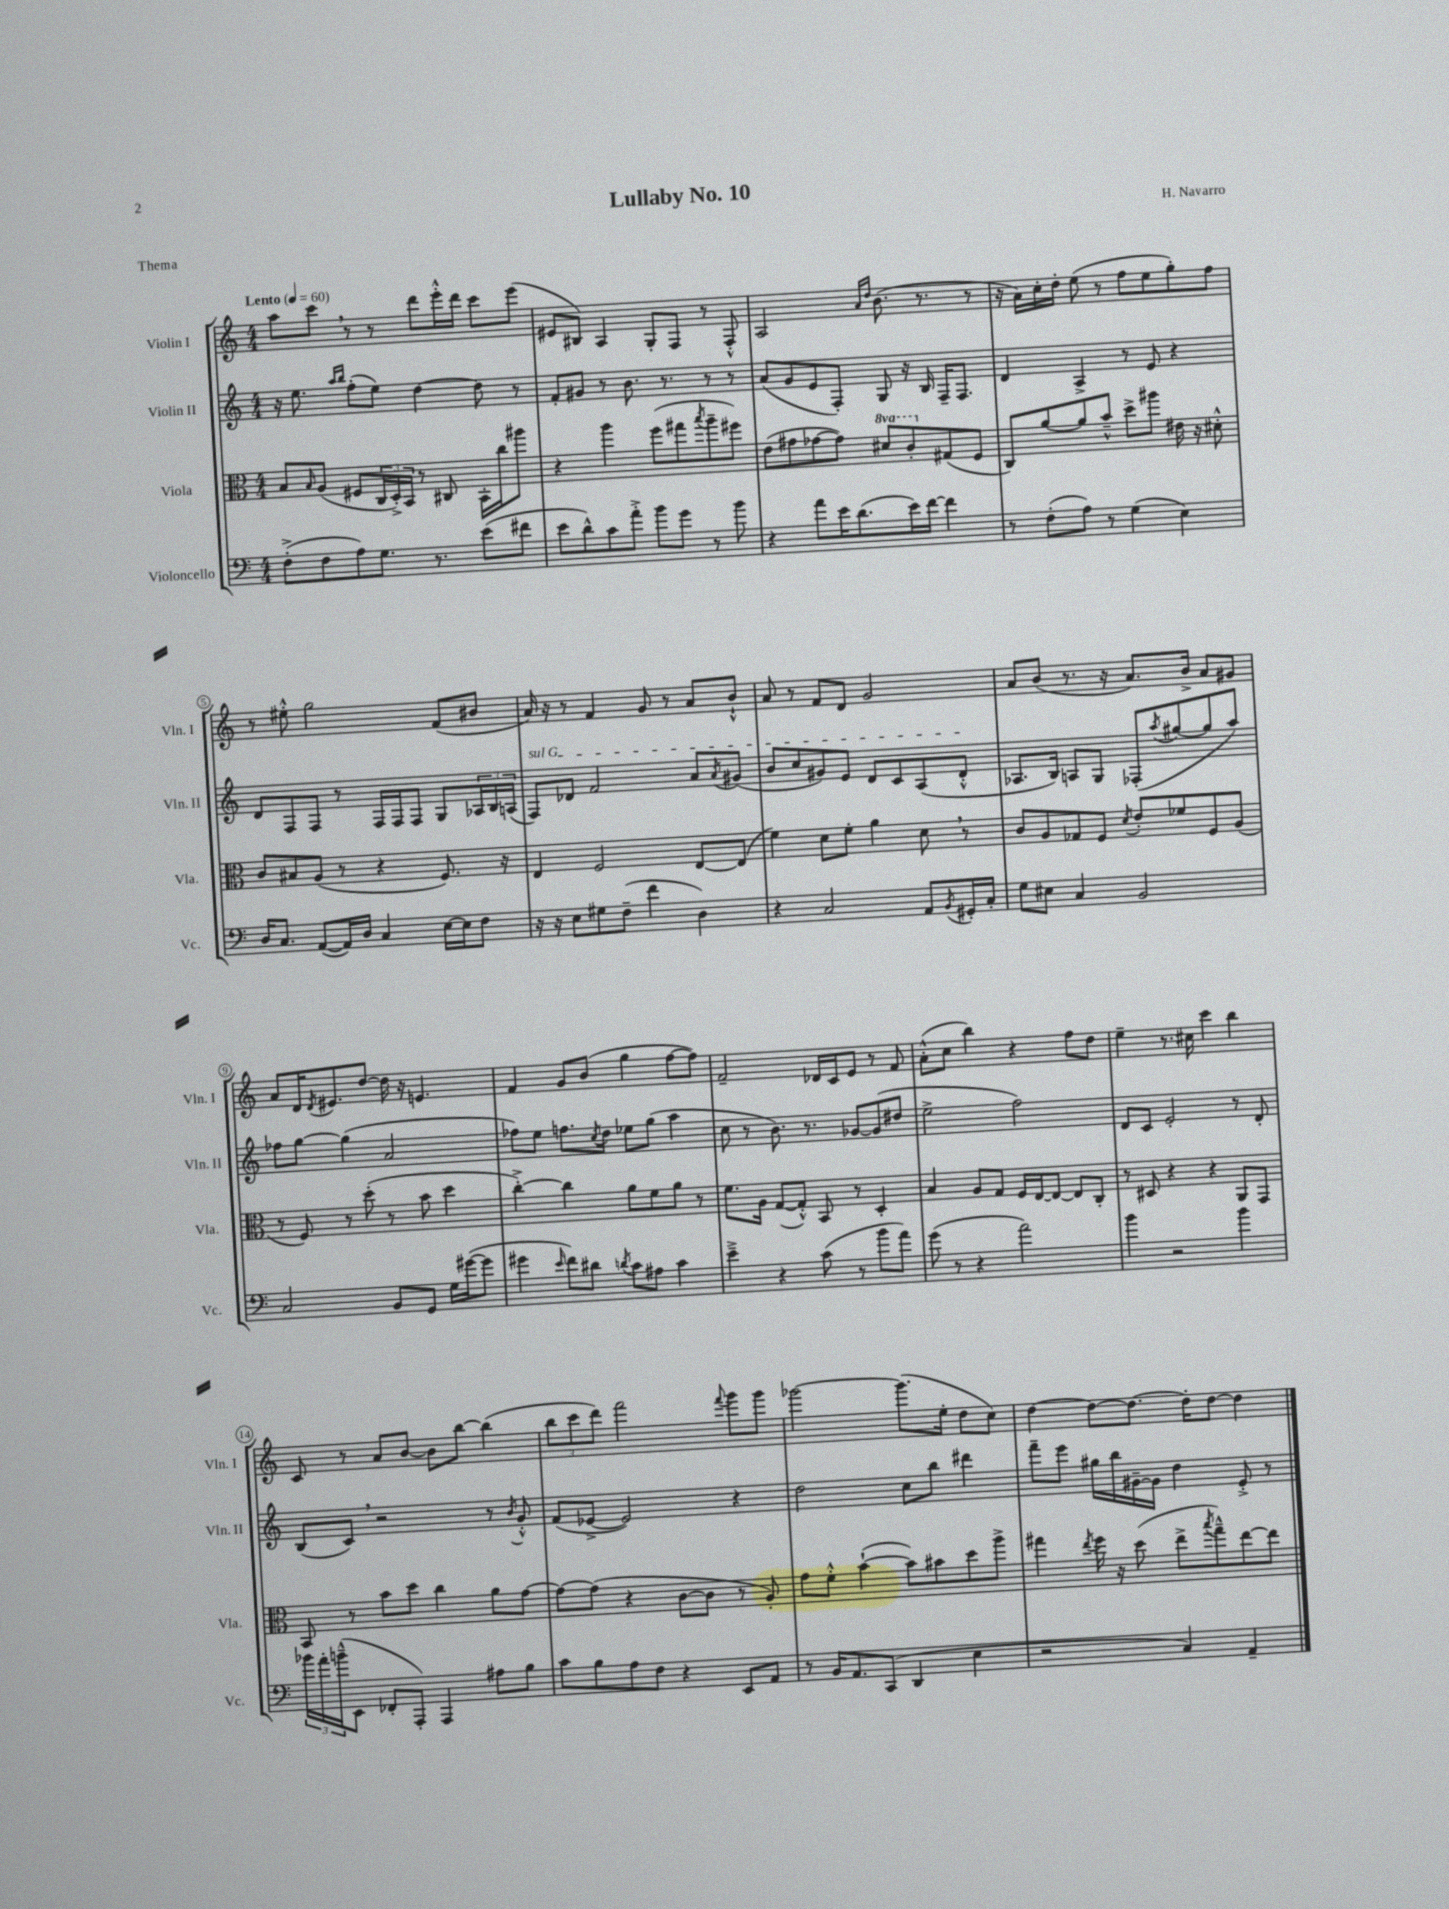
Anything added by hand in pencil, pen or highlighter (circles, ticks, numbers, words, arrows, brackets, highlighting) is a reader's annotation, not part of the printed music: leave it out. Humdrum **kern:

**kern	**kern	**kern	**kern
*staff4	*staff3	*staff2	*staff1
*clefF4	*clefC3	*clefG2	*clefG2
*k[]	*k[]	*k[]	*k[]
*M4/4	*M4/4	*M4/4	*M4/4
*MM60	*MM60	*MM60	*MM60
(8F'^	8B	16r	8aa
.	.	8.ee	.
.	16qqB	.	.
8F	(8A	.	8ccc
.	.	16qqaa	.
.	.	16qqbb	.
8A)	8F#	(8ff'	8r
8.G	24C	8ee)	8r
.	24D'^)	.	.
.	24BB	.	.
.	8r	[4dd	8ddd
8.r	.	.	.
.	8C#	.	16eee'^^
.	.	.	16ddd
(8e	16BB'	8dd]	8ccc
.	16cc	.	.
8f#	8aa#	8r	(8eee
=	=	=	=
8e	4r	8f'	8e#
8d^^)	.	8g#	8B#)
8c	4aa	8r	4A
8a'^	.	8.b	.
8b	(8ff	.	8G'
.	.	8.r	.
8g	8gg#	.	8F
.	8qbb	.	.
8r	8aa~	8r	8r
8b	8ff#)	8r	8F'^^
=	=	=	=
4r	(8e	(8a	2A
.	8g#	8g	.
8a	[8g-	8e	.
16e	8g-])	8F')	.
(8.d	.	.	.
.	.	.	16qqa
.	.	.	16qqdd
.	8dd#	8G	(8.b
16e)	8cc'	16r	.
[16f	.	16B	8.r
4f]	(8G#	16F~	.
.	.	8.F	.
.	8F	.	8r
=	=	=	=
8r	8C)	4d	16r
.	.	.	16a)
(8F'	[8a	.	16cc'
.	.	.	16dd'
8A)	8a]	4A^	(8ee
8r	8b~^^	.	8r
(4G	8dd^	8r	8ff
.	8aa#	8e	8ee
4E)	16e#	4r	8gg')
.	16r	.	.
.	8d#'^^	.	8ff
=	=	=	=
16D	8c	8d	8r
8.C	.	.	.
.	8B#	8F	8ee#'^^
([8AA	(8A	8F	2gg
16AA])	8r	8r	.
16D	.	.	.
4C	4r	16F	.
.	.	16F	.
.	.	8F	.
[16E	8.F)	8G	(8f
16E]	.	.	.
8F	.	24A-	8b#
.	.	24B	.
.	16r	.	.
.	.	(24A	.
=	=	=	=
16r	4E	8F)	16a)
16r	.	.	16r
8E	.	8d-	8r
8G#	2F	2f	4f
(8F~	.	.	.
4f	.	.	8g
.	.	.	8r
4D)	[8E	8a	8a
.	.	8qa	.
.	(8E]	(8g#	8b`^^
=	=	=	=
4r	4f)	8b	8a
.	.	8cc	8r
2C	8d	8g#)	8f
.	8f'	8e	8d
.	4a	8d	2g
.	.	8c	.
8AA	8d	(8A	.
8qBB	.	.	.
16GG#'	8r	8d'^^	.
16C'	.	.	.
=	=	=	=
8G	8c	8.A-	8a
8E#	8A	.	(8b
.	.	16B)	.
4C	8G-	8A	8.r
.	8F	8G	.
.	.	.	16r
.	8qd	.	.
2BB	8e'	(8F-'	8.a)
.	.	8qaa	.
.	8f-	[8gg#	.
.	.	.	16b^
.	8F	8gg#]	8a
.	(8A	8aa)	8g#
=	=	=	=
2C	8r	8ff-	8a
.	8F)	[8gg	16d
.	.	.	8qd
.	.	.	8.e#
.	8r	(4gg]	.
.	(8dd'	.	[8dd
8BB	8r	2a	16dd]
.	.	.	16r
8GG	8b	.	4.e
16G	4dd	.	.
([16g#	.	.	.
8g#]	.	.	.
=	=	=	=
4g#	[4cc'^)	8ff-)	4f
.	.	8ee	.
16qqe	.	.	.
8f)	4cc]	8.ff	8g
8d#	.	.	(8b
.	.	8qcc	.
.	.	16dd	.
8qd	.	.	.
8c	8a	8ee-	4gg
8A#	8f	(8gg	.
4c	8a	4aa	[8ff
.	8r	.	8ff])
=	=	=	=
4e~^	8.f	8cc	2f~
.	.	8r	.
.	16A	.	.
4r	([8G	8.b)	.
.	8G'^^])	.	.
.	.	8.r	.
(8c	8BB	.	16d-
.	.	.	16c
8r	8r	[8g-	8e
8b	4D'	(8g-]	8r
8a)	.	8dd#	8f
=	=	=	=
(8g	4B	2ee^	(8a'^^
8r	.	.	8cc
4r	8A	.	4bb)
.	8G	.	.
2a)	16F	2ff)	4r
.	[16E	.	.
.	8E_	.	.
.	8E]	.	8ff
.	8C'	.	8dd
=	=	=	=
4b	8r	8d	4ee~
.	8D#	8c	.
2r	4r	2e'	8.r
.	.	.	16cc#
.	4r	.	4ccc
4b	8AA	8r	4bb
.	8GG	8d'	.
=	=	=	=
24b-	8BB	(8B	8c
24a'	.	.	.
(24b~^^	.	.	.
8EE	8r	8c)	8r
8FF-'	8b	2r	8a
8AAA')	8dd	.	[8b
4AAA	4cc	.	8b]
.	.	.	[8bb
8A#	8a	8r	(4bb]
.	.	8qb	.
8B	[8g	8g'^^	.
=	=	=	=
8c	8g_	(8f	12bb
.	.	.	12ccc
8B	(8g]	[8e-^	.
.	.	.	12ddd)
8A	4r	2e-])	2fff
8F	.	.	.
4r	[8c	.	.
.	8c]	.	.
.	.	.	8qqfff
8EE	8r	4r	8ggg
8AA	8A')	.	8ggg
=	=	=	=
8r	8g	2dd	[2ggg-
16BB	8f'^^	.	.
8.AA	.	.	.
.	([4b`	.	.
(8CC	.	.	.
4DD	8b])	8cc	(8.ggg-]
.	8b#	8bb	.
.	.	.	16ee'
4E	8dd	4ddd#	8dd
.	8aa^	.	8cc)
=	=	=	=
2r	4gg#	8fff~	[4dd
.	.	8eee	.
.	8qee	.	.
.	16ff	16gg#	8dd_
.	16r	16bb	.
.	(8dd	[16g#~	8.dd_
.	.	16g#]	.
4C)	8ee^	4dd	.
.	.	.	16dd']
.	8qbb	.	.
.	8gg#~^^)	.	[8dd
4AA~	[8ee	8e'^	4dd]
.	8ee]	8r	.
==	==	==	==
*-	*-	*-	*-
